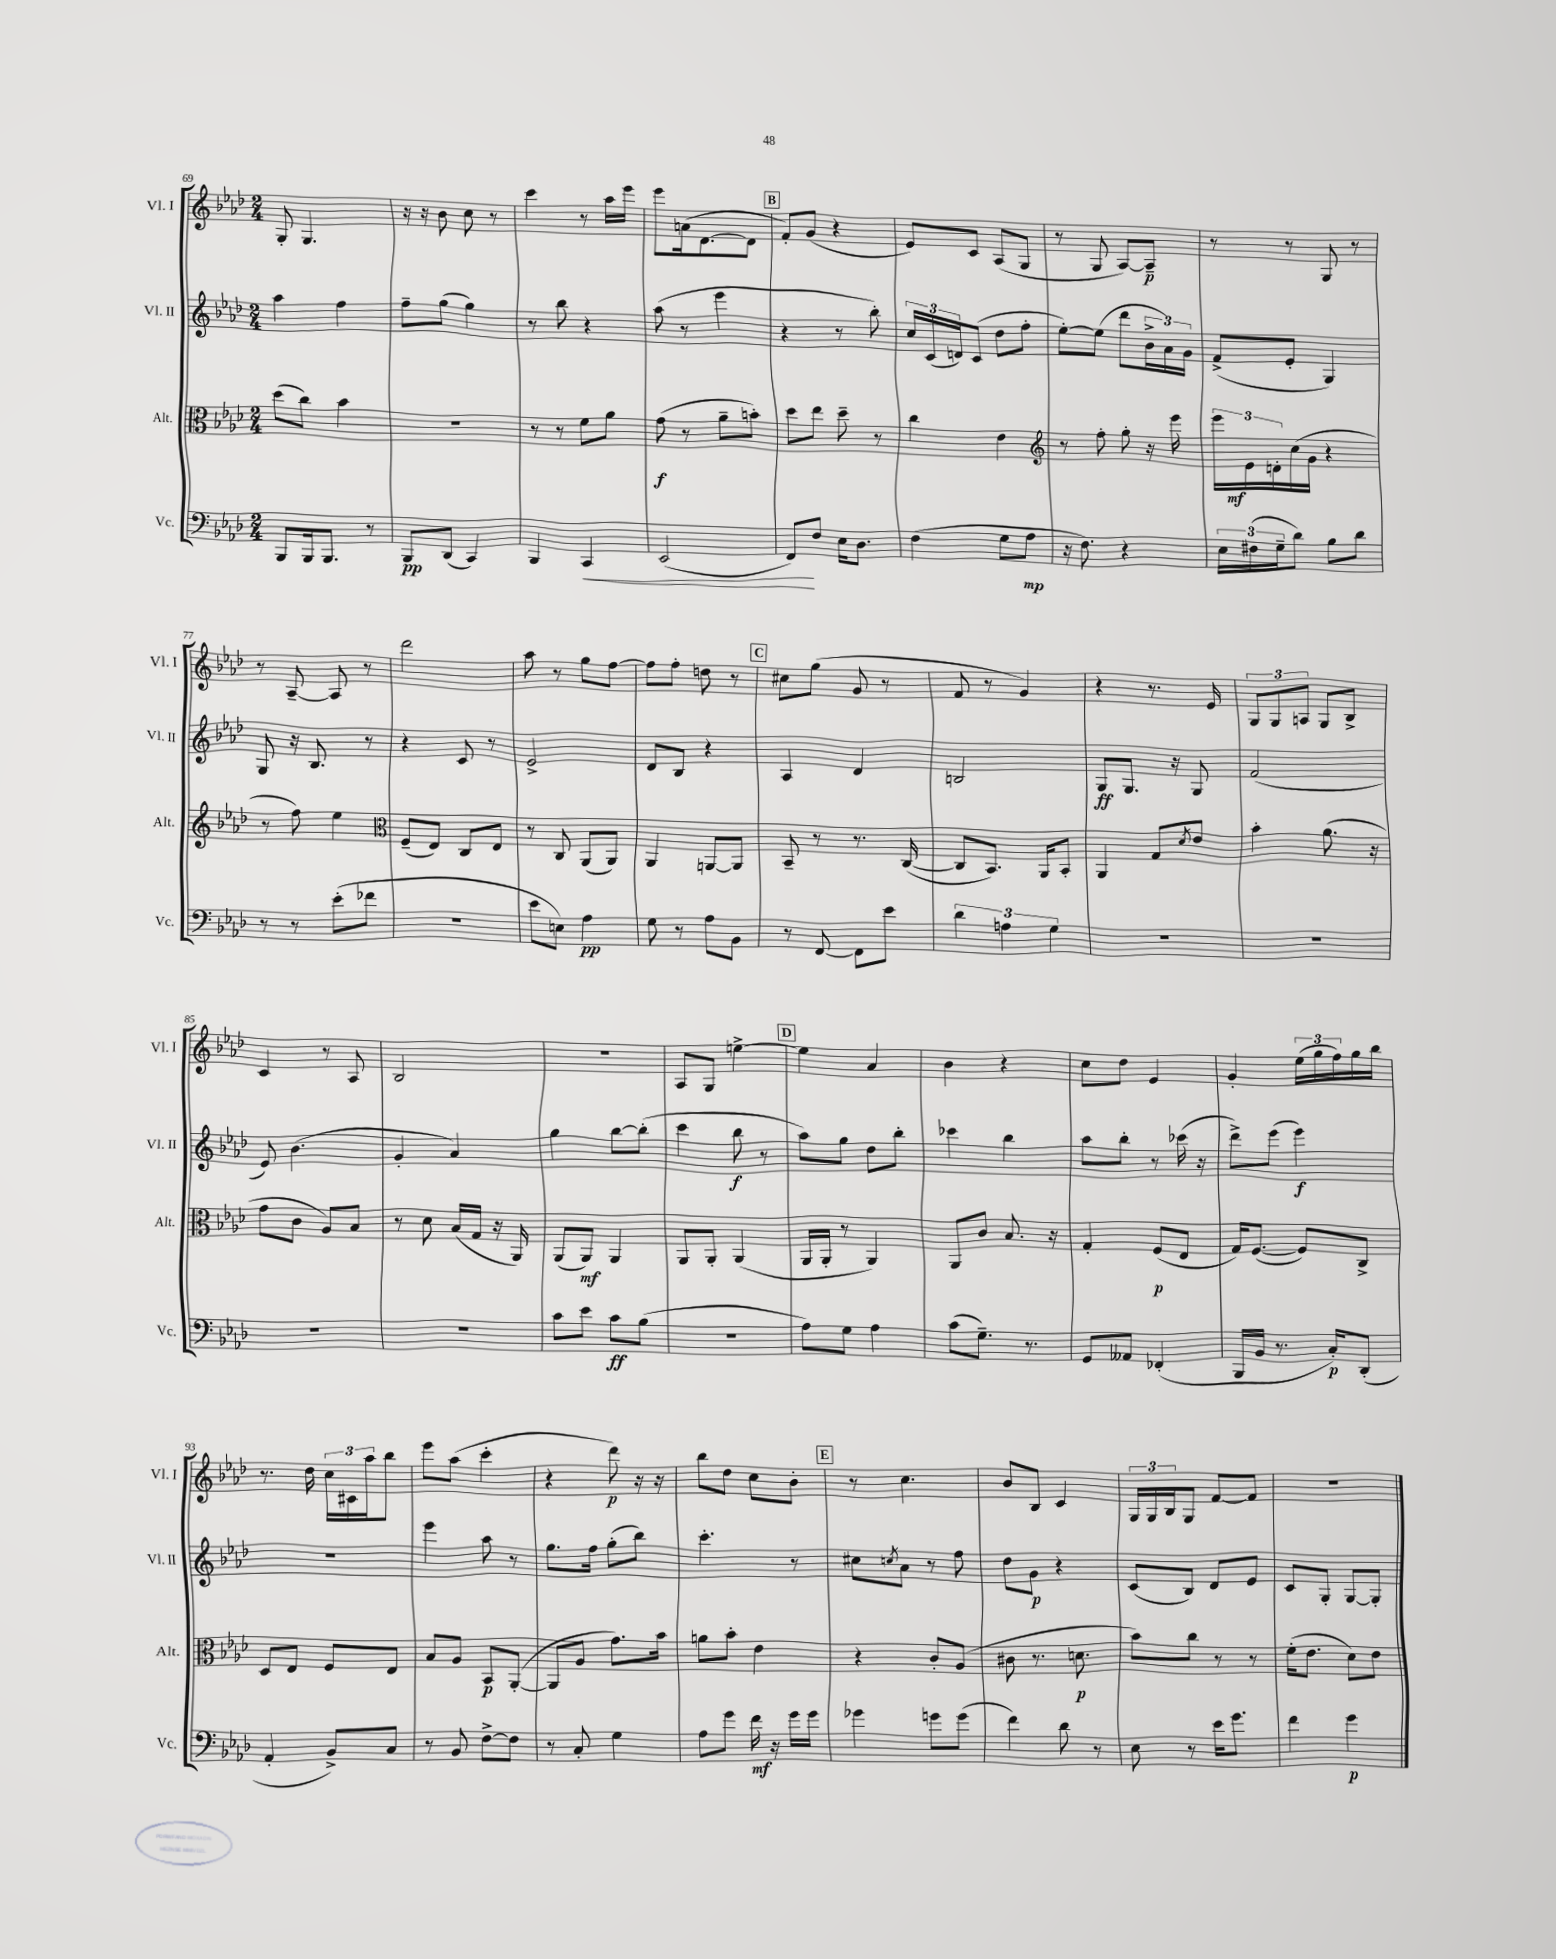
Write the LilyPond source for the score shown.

<<
\new StaffGroup <<
\new Staff = "s0" \with { instrumentName = "Vl. I" shortInstrumentName = "Vl. I" } {
    \clef treble \key aes \major \numericTimeSignature \time 2/4
    g8-. g4. |
    r16 r16 bes'8 c''8 r8 |
    c'''4 r8 aes''16 ees'''16 |
    ees'''8 a'16( des'8.~ des'8 |
    \mark \markup { \box "B" } f'8-.) g'8( r4 |
    ees'8) c'8 aes8( g8 |
    r8 g8 aes8~) aes8--\p |
    r8 r8 g8 r8 |
    r8 aes8~-- aes8 r8 |
    des'''2 |
    aes''8 r8 g''8 f''8~ |
    f''8 f''8-. d''8 r8 |
    \mark \markup { \box "C" } cis''8 g''8( g'8 r8 |
    f'8 r8 g'4) |
    r4 r8. ees'16 |
    \tuplet 3/2 { g8 g8 a8 } g8 bes8-> |
    c'4 r8 aes8 |
    bes2 |
    R2 |
    aes8 g8 e''4~-> |
    \mark \markup { \box "D" } e''4 aes'4 |
    bes'4 r4 |
    c''8 des''8 ees'4 |
    g'4-. \tuplet 3/2 { ees''16( g''16 f''16) } g''16 bes''16 |
    r8. des''16 \tuplet 3/2 { c''16 cis'16 aes''16 } bes''8 |
    ees'''8 aes''8( c'''4-. |
    r4 des'''8\p) r16 r16 |
    bes''8 des''8 c''8 bes'8-. |
    \mark \markup { \box "E" } r8 c''4. |
    bes'8 bes8 c'4 |
    \tuplet 3/2 { g16 g16 bes16 } g8 f'8~ f'8 |
    r2 \bar "|." |
}
\new Staff = "s1" \with { instrumentName = "Vl. II" shortInstrumentName = "Vl. II" } {
    \clef treble \key aes \major \numericTimeSignature \time 2/4
    aes''4 f''4 |
    f''8-- g''8( g''4) |
    r8 bes''8 r4 |
    aes''8( r8 ees'''4 |
    \mark \markup { \box "B" } r4 r8 bes''8-.) |
    \tuplet 3/2 { c''16 c'16( d'16) } c'8( des''8 f''8-. |
    ees''8~-.) ees''8( des'''8 \tuplet 3/2 { bes'16-> aes'16) g'16 } |
    f'8->( ees'8-. g4) |
    g8 r16 bes8. r8 |
    r4 c'8 r8 |
    ees'2-> |
    des'8 bes8 r4 |
    \mark \markup { \box "C" } aes4 des'4 |
    b2 |
    g8\ff g8. r16 g8 |
    f'2( |
    ees'8) bes'4.( |
    g'4-. aes'4) |
    g''4 bes''8~ bes''8-.( |
    c'''4 bes''8\f r8 |
    \mark \markup { \box "D" } aes''8) g''8 des''8 bes''8-. |
    ces'''4 bes''4 |
    aes''8 bes''8-. r8 ces'''16( r16 |
    des'''8->) ees'''8( ees'''4\f) |
    R2 |
    ees'''4 aes''8 r8 |
    g''8. f''16 g''8-.( bes''8) |
    c'''4.-. r8 |
    \mark \markup { \box "E" } cis''8 \acciaccatura { c''8 } aes'8 r8 f''8 |
    des''8 g'8\p r4 |
    c'8( bes8) des'8 ees'8 |
    c'8 g8-. g8~ g8-. \bar "|." |
}
\new Staff = "s2" \with { instrumentName = "Alt." shortInstrumentName = "Alt." } {
    \clef alto \key aes \major \numericTimeSignature \time 2/4
    des''8( c''8) bes'4 |
    R2 |
    r8 r8 f'8 aes'8 |
    g'8\f( r8 aes'8-- b'8-.) |
    \mark \markup { \box "B" } des''8 ees''8 des''8-- r8 |
    c''4 ees'4 |
    \clef treble r8 f''8-. g''8-. r16 ees'''16 |
    \tuplet 3/2 { ees'''16 ees'16\mf d'16-. } c''16( g'16 r4 |
    r8 f''8) ees''4 |
    \clef alto f8--( ees8) c8 ees8 |
    r8 c8 aes,8( aes,8) |
    aes,4 a,8~ a,8 |
    \mark \markup { \box "C" } bes,8-- r8 r8. c16~( |
    c8 bes,8.) aes,16 bes,8-. |
    aes,4 g8 \acciaccatura { des'8 } ees'8 |
    bes'4-. aes'8.( r16 |
    g'8 c'8 aes8) bes8 |
    r8 des'8 bes16( g16 r16 aes,16) |
    aes,8( aes,8\mf) aes,4 |
    aes,8 aes,8-. aes,4( |
    \mark \markup { \box "D" } aes,16 aes,16-. r8 aes,4) |
    aes,8 c'8 bes8. r16 |
    g4-. f8\p( ees8 |
    g16) f8.~( f8) c8-> |
    des8 ees8 f8 ees8 |
    bes8 aes8 bes,8\p aes,8~-.( |
    aes,8 aes8 g'8.) bes'16 |
    a'8 bes'8-. ees'4 |
    \mark \markup { \box "E" } r4 c'8-. aes8( |
    cis'8 r8. d'8.\p |
    bes'8) c''8 r8 r8 |
    f'16-.( ees'8. des'8) ees'8 \bar "|." |
}
\new Staff = "s3" \with { instrumentName = "Vc." shortInstrumentName = "Vc." } {
    \clef bass \key aes \major \numericTimeSignature \time 2/4
    bes,,8 bes,,16 bes,,8. r8 |
    bes,,8\pp des,8( c,4) |
    bes,,4 c,4\< |
    ees,2( |
    \mark \markup { \box "B" } f,8\!) f8 ees16 des8. |
    f4( g8 aes8\mp |
    r16 f8.) r4 |
    \tuplet 3/2 { ees16 fis16( g16-- } des'8) bes8 des'8 |
    r8 r8 ees'8-.( fes'8 |
    R2 |
    ees'8 e8) aes4\pp |
    g8 r8 aes8 bes,8 |
    \mark \markup { \box "C" } r8 f,8~ f,8 ees'8 |
    \tuplet 3/2 { des'4 a4 g4 } |
    R2 |
    R2 |
    R2 |
    R2 |
    c'8 ees'8 c'8\ff bes8( |
    r2 |
    \mark \markup { \box "D" } aes8) g8 aes4 |
    c'8( g8.--) r8. |
    g,8 aeses,8 fes,4-.( |
    bes,,16 bes,16 r8. c16-.\p) des,8-.( |
    aes,4-. bes,8->) c8 |
    r8 bes,8 f8~-> f8 |
    r8 c8-. g4 |
    aes8 g'8 f'16\mf r16 g'16 g'16 |
    \mark \markup { \box "E" } ges'4 g'8 g'8( |
    f'4) des'8 r8 |
    ees8 r8 ees'16 g'8. |
    f'4 g'4\p \bar "|." |
}
>>
>>
\layout { \context { \Score currentBarNumber = #69 } }
